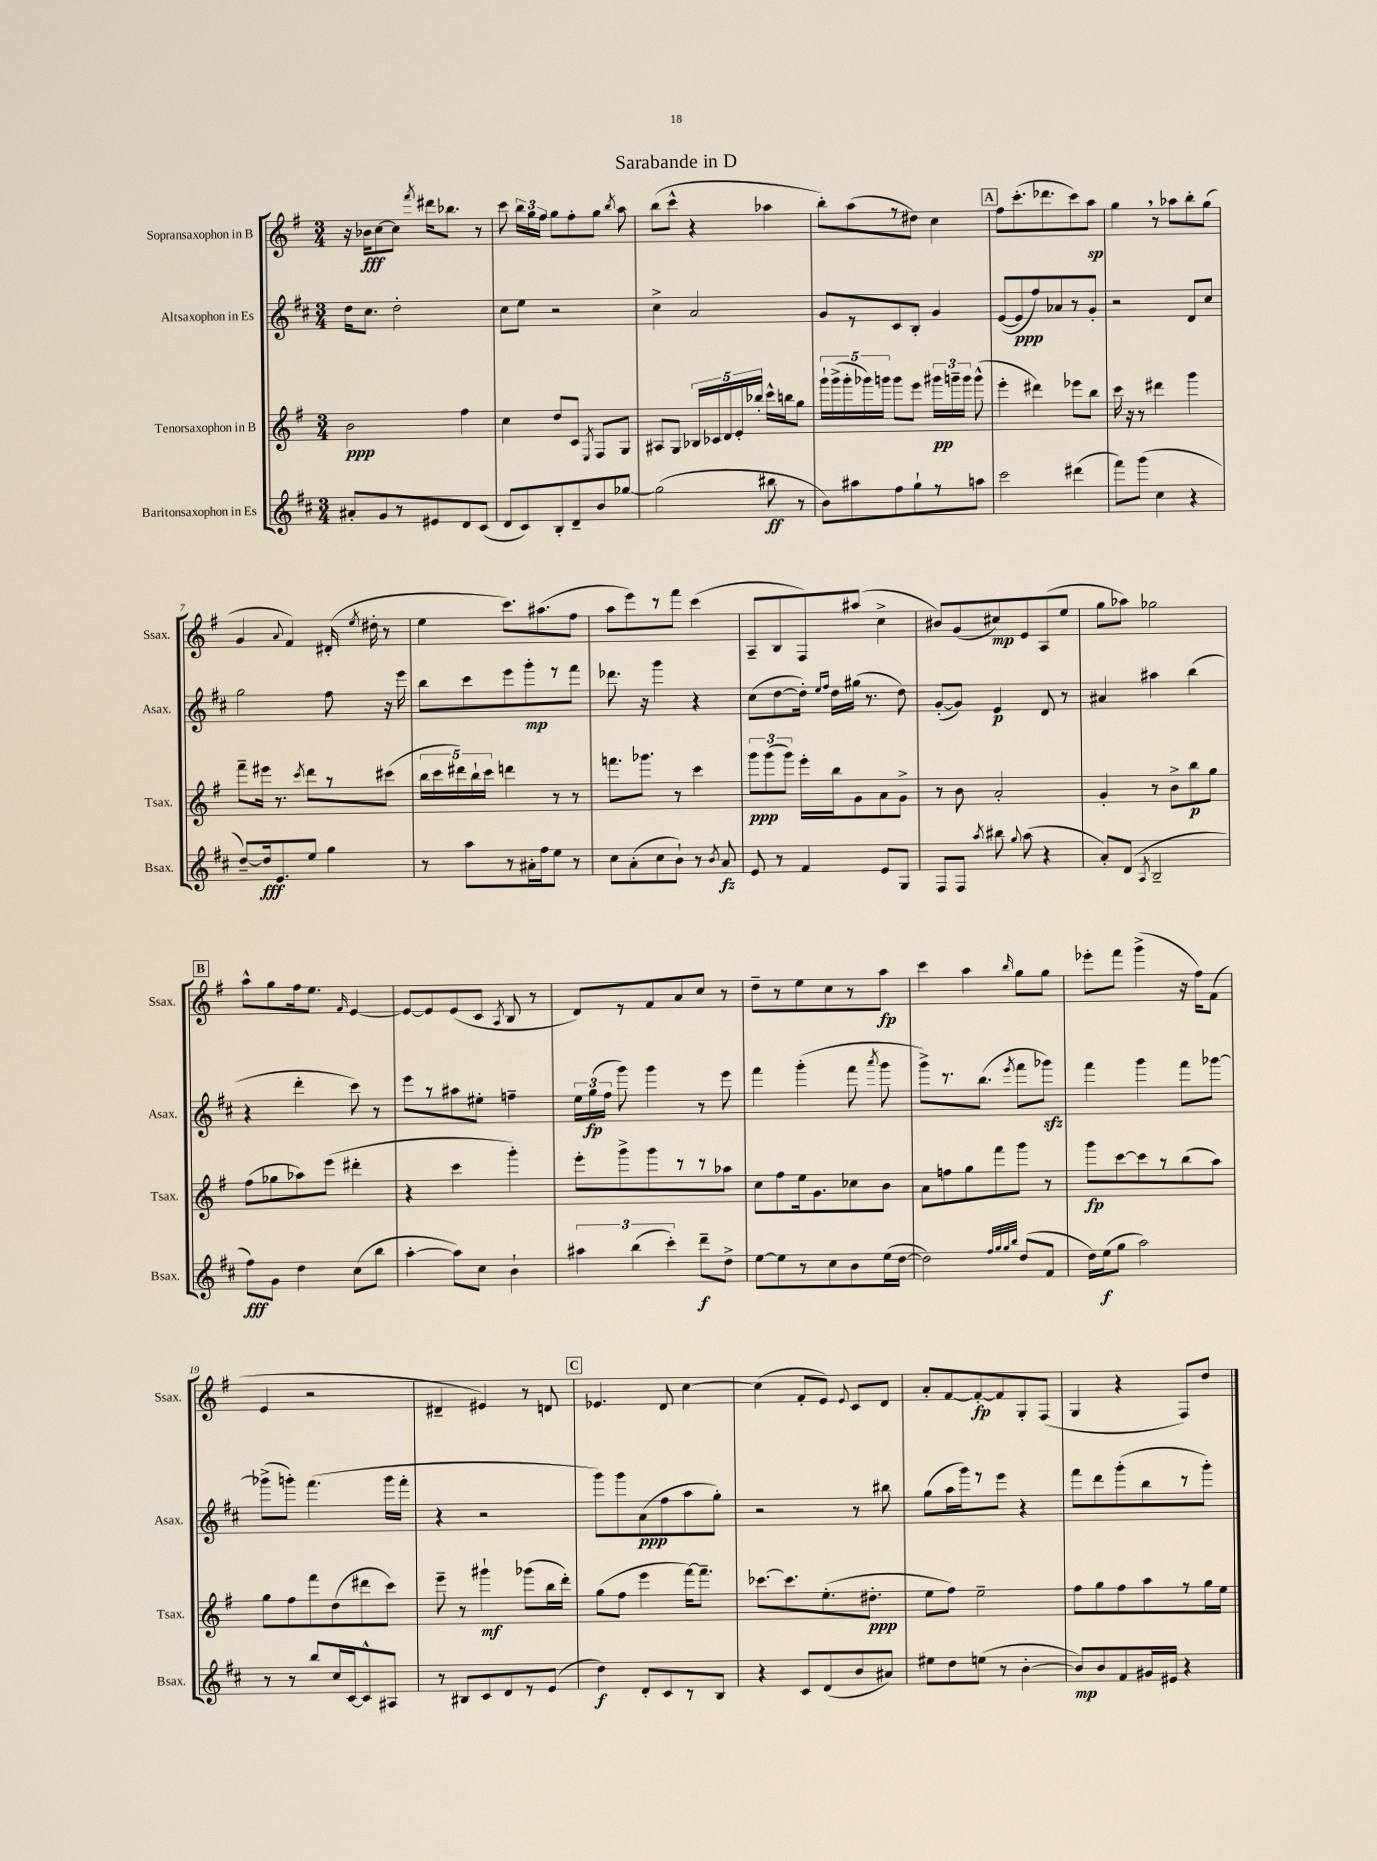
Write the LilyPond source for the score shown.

\header { title = "Sarabande in D" }
<<
\new StaffGroup <<
\new Staff = "s0" \with { instrumentName = "Sopransaxophon in B" shortInstrumentName = "Ssax." } {
    \clef treble \key g \major \numericTimeSignature \time 3/4
    \autoBeamOff r16 bes'16[\fff c''8~ c''8] \acciaccatura { fis'''8 } dis'''16[ bes''8.] r8 |
    c'''8 \tuplet 3/2 { b''16[ g''16 fis''16] } g''8[ fis''8-. g''8] \acciaccatura { b''8 } a''8 |
    b''8[( c'''8]-^ r4 aes''4 |
    b''8[-.) a''8( r8 dis''8]) c''4 |
    \mark \markup { \box "A" } fis''8[ c'''8.-.( des'''8. c'''8) a''8]\sp |
    g''4 \breathe r8 aes''8[ b''8-. g''8]( |
    g'4 \appoggiatura { a'8 } fis'4) dis'16-.( \acciaccatura { e''8 } dis''16-. r8 |
    e''4 c'''8.[) ais''8.( fis''8] |
    a''8[ e'''8) r8 fis'''8] c'''4( |
    a8[-- b8 fis8) ais''8]( c''4-> |
    bis'8[) g'8( cis''8\mp) e'8 a8( e''8] |
    g''8[ aes''8]) ges''2 |
    \mark \markup { \box "B" } a''8[-^ g''8 fis''16 e''8.] \grace { fis'16 } e'4~ |
    e'8[~ e'8 e'8( c'8] \acciaccatura { a8 } b8 r8 |
    d'8[) r8 fis'8 a'8 c''8] r8 |
    d''8[-- r8 e''8 c''8 r8 a''8]\fp |
    c'''4 a''4 \grace { b''16 } g''8[ g''8] |
    ees'''8[-. fis'''8] g'''4->( r16 fis''16[) fis'8]( |
    e'4 r2 |
    dis'4-- eis'4) r8 d'8 |
    \mark \markup { \box "C" } ees'4. d'8 c''4~ |
    c''4( fis'8[-. e'8]) \appoggiatura { e'8 } c'8[ d'8] |
    a'8[-. fis'8~ fis'8~-.\fp fis'8 g8-. fis8]( |
    g4 r4 fis8[) d''8] \bar "|." |
}
\new Staff = "s1" \with { instrumentName = "Altsaxophon in Es" shortInstrumentName = "Asax." } {
    \clef treble \key d \major \numericTimeSignature \time 3/4
    \autoBeamOff d''16[ cis''8.] d''2-. |
    cis''8[ e''8] r2 |
    cis''4-> a'2 |
    g'8[ r8 cis'8 b8]-. g'4 |
    \mark \markup { \box "A" } e'8[~( e'8\ppp fis''8) aes'8 r8 g'8]-. |
    r2 d'8[ cis''8] |
    g''2 fis''8 r16 e'''16 |
    b''8[ cis'''8 e'''8 g'''8-.\mp r8 fis'''8] |
    des'''8. r16 g'''4 r4 |
    cis''8[( d''8~ d''16]-.) \grace { e''16[ fis''16] } d''16[ gis''16]( r8. d''8) |
    g'8[~-.( g'8]) e'4\p d'8 r8 |
    ais'4 ais''4 b''4( |
    \mark \markup { \box "B" } r4 d'''4-. cis'''8) r8 |
    e'''8[ r8 ais''8 eis''8]-. f''4-- |
    \tuplet 3/2 { e''16[ g''16\fp( fis''16] } g'''8) g'''4 r8 e'''8 |
    fis'''4 g'''4-.( fis'''8 \acciaccatura { a'''8 } g'''8 |
    g'''8[->) r8. b''8.]( \acciaccatura { e'''8 } fis'''8[ ges'''8]\sfz) |
    fis'''4 g'''4 fis'''8[ ges'''8]~ |
    ges'''8[->( g'''8]-.) fis'''4.( g'''16[ fis'''16]-. |
    r4 r2 |
    \mark \markup { \box "C" } g'''8[) g'''8 a'8\ppp( fis''8 a''8 g''8]-.) |
    r2 r8 bis''8 |
    g''8[( a''16 g'''16) r8 e'''8] r4 |
    fis'''8[ d'''8 g'''8-.( b''8 r8 g'''8]-.) \bar "|." |
}
\new Staff = "s2" \with { instrumentName = "Tenorsaxophon in B" shortInstrumentName = "Tsax." } {
    \clef treble \key g \major \numericTimeSignature \time 3/4
    \autoBeamOff b'2\ppp fis''4 |
    c''4 d''8[ c'8] \acciaccatura { e8 } fis8[ g8] |
    ais8[ g8] \tuplet 5/4 { bes16[ ces'16 d'16 e'16-. bes''16]-. } c'''16[-^ b''16 g''8] |
    \tuplet 5/4 { g'''16[-! g'''16->( g'''16-. ges'''16) g'''16] } g'''8[ e'''8] \tuplet 3/2 { gis'''16[\pp g'''16-- g'''16] } g'''8-^( |
    \mark \markup { \box "A" } e'''4-. dis'''4) ees'''8[ b''8] |
    c'''16 r16 r8 dis'''4 g'''4 |
    fis'''8[-- eis'''16] r8. \acciaccatura { c'''8 } d'''8[ r8 cis'''8]( |
    \tuplet 5/4 { b''16[ c'''16 dis'''16) b''16-! c'''16] } d'''4 r8 r8 |
    f'''8.[ ges'''8.] r8 c'''4 |
    \tuplet 3/2 { g'''8[\ppp g'''8( g'''8]) } e'''16[-. b''16 g'8 a'8 g'8]-> |
    r8 b'8 a'2-. |
    g'4-. r8 b'8[-> b''8\p g''8] |
    \mark \markup { \box "B" } fis''8[( ges''8 aes''8) e'''8]( dis'''4-. |
    r4 c'''4 g'''4-.) |
    e'''8[-. g'''8-> g'''8 r8 r8 aes''8] |
    c''8[ fis''8 e''16 g'8. ces''8 b'8] |
    a'8[ f''8 g''8 fis'''8 g'''8] r8 |
    g'''8[\fp c'''8~ c'''8 r8 b''8( a''8]) |
    g''8[ fis''8 fis'''8 d''8( dis'''8 c'''8]) |
    e'''8-- r8 gis'''4-!\mf ges'''8[( b''16 d'''16]-.) |
    \mark \markup { \box "C" } g''8[( fis''8] e'''4 fis'''16[~) fis'''8.]-- |
    ces'''8.[~ ces'''8. e''8.-.( dis''8.]-.\ppp |
    e''8[ fis''8]) e''2-- |
    fis''8[ g''8 fis''8 a''8 r8 g''16 e''16] \bar "|." |
}
\new Staff = "s3" \with { instrumentName = "Baritonsaxophon in Es" shortInstrumentName = "Bsax." } {
    \clef treble \key d \major \numericTimeSignature \time 3/4
    \autoBeamOff ais'8[-. g'8 r8 eis'8 d'8 cis'8]( |
    d'8[ cis'8) b8-. d'8-- b'8 ges''8]~ |
    ges''2( bis''8\ff r8 |
    b'8[) ais''8 fis''8 g''8-! r8 a''8] |
    \mark \markup { \box "A" } cis'''2 dis'''4( |
    fis'''8[) g'''8]( cis''4 r4 |
    d''8[~--) d''16\fff e'8. e''8] g''4 |
    r8 a''8[ r8 ais'16-. fis''16 e''8] r8 |
    cis''8[ a'8-.( cis''8 b'8]-!) r8 \acciaccatura { b'8 } a'8\fz |
    e'8 r8 fis'4 e'8[ g8] |
    fis8[ fis8] \acciaccatura { a''8 } bis''8 \appoggiatura { g''8 } a''8( r4 |
    a'8[-.) d'8]( \acciaccatura { a8 } b2-- |
    \mark \markup { \box "B" } fis''8[\fff) g'8] d''4 cis''8[( b''8] |
    a''4~-. a''8[) cis''8] b'4-! |
    \tuplet 3/2 { ais''4 b''4( cis'''4-.) } d'''8[--\f d''8]-> |
    e''8[~ e''8 r8 cis''8 b'8 e''16( d''16]~ |
    d''2) \grace { fis''32[ g''32 g''32 b''32] } d''8[( fis'8] |
    d''16[) e''16\f( g''8] a''2) |
    r8 r8 b''8[ cis''16 cis'16~ cis'8-^ ais8] |
    r8 bis8[ cis'8 d'8 r8 e'8]( |
    \mark \markup { \box "C" } d''4\f) d'8[-. cis'8 r8 b8] |
    r4 cis'8[ d'8( b'8 ais'8]) |
    eis''8[ d''8 e''8]( r8 b'4~-. |
    b'8[\mp) b'8 fis'8 gis'16 eis'16] r4 \bar "|." |
}
>>
>>
